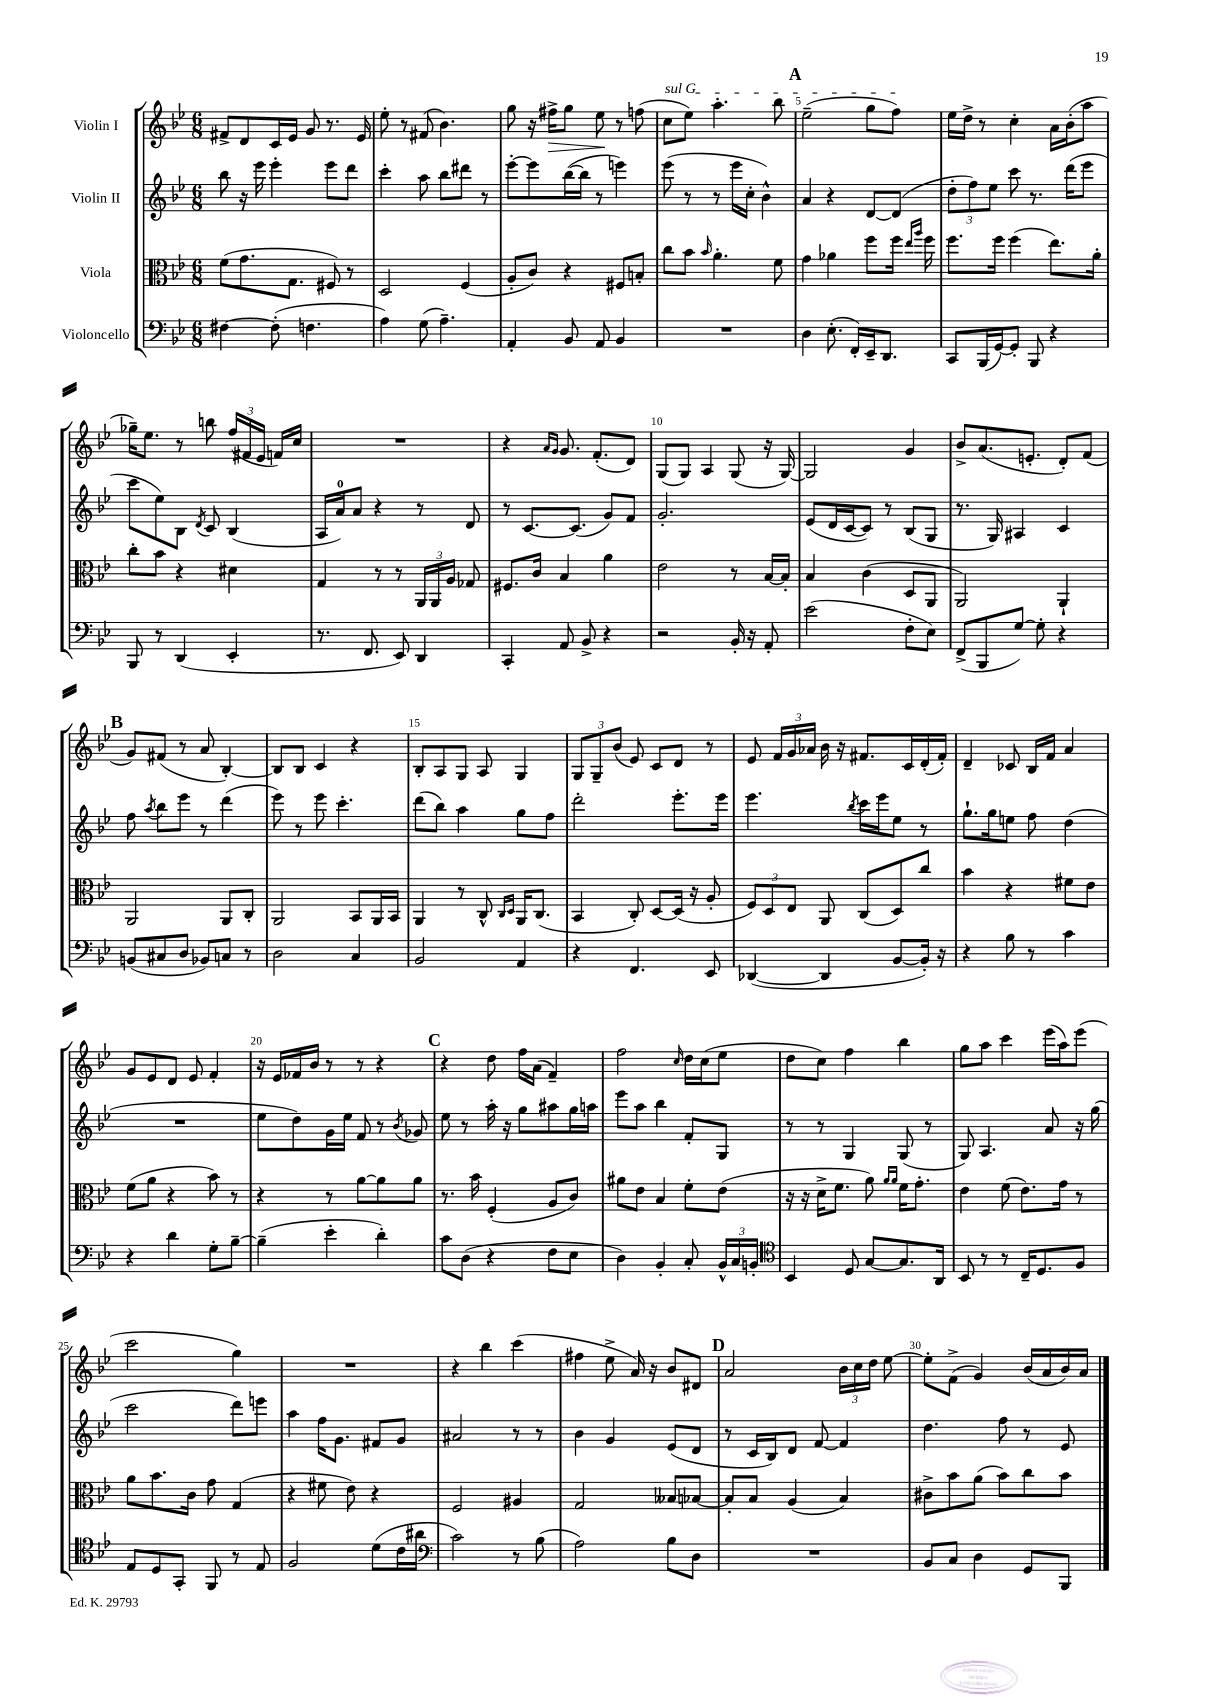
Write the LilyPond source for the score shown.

<<
\new StaffGroup <<
\new Staff = "s0" \with { instrumentName = "Violin I" } {
    \clef treble \key bes \major \numericTimeSignature \time 6/8
    \autoBeamOff fis'8[-> d'8 c'16 ees'16] g'8 r8. ees'16 |
    ees''8-. r8 fis'8( bes'4.) |
    g''8 r16 fis''16[->\> g''8] ees''8\! r8 f''8( |
    \once \override TextSpanner.bound-details.left.text = \markup { \italic "sul G" } c''8[\startTextSpan ees''8]) a''4.-. bes''8 |
    \mark \markup { \bold "A" } ees''2--( g''8[ f''8]\stopTextSpan) |
    ees''16[ d''16]-> r8 c''4-. a'16[ bes'16-.( a''8] |
    ges''16[--) ees''8.] r8 b''8 \tuplet 3/2 { f''16[( fis'16 ees'16] } f'16[) c''16] |
    R2. |
    r4 \grace { a'16[ g'16] } g'8. f'8.[-.( d'8]) |
    g8[( g8]) a4 g8( r16 g16~) |
    g2 g'4 |
    bes'8[-> a'8.( e'8.]-. d'8[-.) f'8]( |
    \mark \markup { \bold "B" } g'8[) fis'8]( r8 a'8 bes4~-.) |
    bes8[ bes8] c'4 r4 |
    bes8[-. a8 g8] a8 g4 |
    \tuplet 3/2 { g8[ g8-- bes'8]( } ees'8) c'8[ d'8] r8 |
    ees'8 \tuplet 3/2 { f'16[ g'16 aes'16] } bes'16 r16 fis'8.[ c'16 d'16-.( fis'16]-.) |
    d'4-- ces'8 bes16[ f'16] a'4 |
    g'8[ ees'8 d'8] ees'8 f'4-. |
    r16 ees'16[ fes'16 bes'16] r8 r8 r4 |
    \mark \markup { \bold "C" } r4 d''8 f''16[ a'16]( f'4--) |
    f''2 \grace { c''16 } d''16[ c''16( ees''8] |
    d''8[ c''8]) f''4 bes''4 |
    g''8[ a''8] c'''4 ees'''16[( a''16) ees'''8]( |
    c'''2 g''4) |
    R2. |
    r4 bes''4 c'''4( |
    fis''4 ees''8-> a'16) r16 bes'8[ dis'8] |
    \mark \markup { \bold "D" } a'2 \tuplet 3/2 { bes'16[ c''16 d''16] } ees''8~ |
    ees''8[-. f'8]->( g'4) bes'16[( a'16 bes'16) a'16] \bar "|." |
}
\new Staff = "s1" \with { instrumentName = "Violin II" } {
    \clef treble \key bes \major \numericTimeSignature \time 6/8
    \autoBeamOff bes''8 r16 ees'''16 ees'''4-. ees'''8[ d'''8] |
    c'''4-. a''8 bes''8[ dis'''8] r8 |
    ees'''8[~-. ees'''8 bes''16~( bes''16] r8 e'''4) |
    ees'''8( r8 r8 ees'''16[ c''16]-. bes'4-^) |
    \mark \markup { \bold "A" } a'4 r4 d'8[~ d'8]( |
    \tuplet 3/2 { d''8[-. f''8) ees''8] } c'''8 r8. d'''16[( ees'''8] |
    c'''8[ ees''8) bes8] \acciaccatura { d'8 } c'8 bes4( |
    a16[ a'16-0) a'8] r4 r8 d'8 |
    r8 c'8.[~ c'8.]( g'8[) f'8] |
    g'2.-. |
    ees'8[( d'16 c'16~ c'8]) r8 bes8[( g8] |
    r8. g16) ais4 c'4 |
    \mark \markup { \bold "B" } f''8 \acciaccatura { a''8 } bes''8[ ees'''8] r8 d'''4( |
    ees'''8) r8 ees'''8 c'''4.-. |
    d'''8[( bes''8]) a''4 g''8[ f''8] |
    d'''2-. ees'''8.[-. ees'''16] |
    ees'''4. \acciaccatura { bes''8 } c'''16[ ees'''16 ees''8] r8 |
    g''8.[-! g''16 e''8] f''8 d''4( |
    R2. |
    ees''8[ d''8) g'16 ees''16] f'8 r8 \acciaccatura { bes'8 } ges'8 |
    \mark \markup { \bold "C" } ees''8 r8 a''16-. r16 g''8[ ais''8 g''16 a''16] |
    ees'''8[ a''8] bes''4 f'8[-. g8] |
    r8 r8 g4 g8( r8 |
    g8) a4. a'8 r16 g''16( |
    c'''2 d'''8[) e'''8] |
    a''4 f''16[ g'8.] fis'8[ g'8] |
    ais'2 r8 r8 |
    bes'4 g'4 ees'8[( d'8] |
    \mark \markup { \bold "D" } r8 c'16[ bes16) d'8] f'8~ f'4 |
    d''4. f''8 r8 ees'8 \bar "|." |
}
\new Staff = "s2" \with { instrumentName = "Viola" } {
    \clef alto \key bes \major \numericTimeSignature \time 6/8
    \autoBeamOff f'8[( g'8. g8.] fis8) r8 |
    d2 f4( |
    a8[-. c'8]) r4 fis8[ b8]-. |
    c''8[ bes'8] \grace { bes'16 } a'4.-. f'8 |
    \mark \markup { \bold "A" } g'4 aes'4 f''8[ f''16] \grace { ees''16[ a''16] } f''16 |
    f''8.[ f''16] f''4( ees''8.[) a'16]-. |
    c''8[-. bes'8] r4 dis'4 |
    g4 r8 r8 \tuplet 3/2 { a,16[ a,16 a16] } ges8 |
    fis8.[ c'16] bes4 a'4 |
    ees'2 r8 bes16[~ bes16]-. |
    bes4 c'4( d8[ a,8] |
    a,2) a,4-! |
    \mark \markup { \bold "B" } a,2 a,8[ c8]-. |
    a,2 bes,8[ a,16 bes,16] |
    a,4 r8 c8-^ \grace { c16[ d16] } a,16[ c8.]( |
    bes,4 c8-.) d8[~ d16]( r16 a8-. |
    \tuplet 3/2 { f8[) d8 ees8] } a,8 c8[( d8) c''8] |
    bes'4 r4 fis'8[ ees'8] |
    f'8[( a'8] r4 bes'8) r8 |
    r4 r8 a'8[~ a'8 a'8] |
    \mark \markup { \bold "C" } r8. bes'16 f4-.( a8[ c'8]) |
    ais'8[ ees'8] bes4 f'8[-. ees'8]( |
    r16 r16 d'16[-> f'8.] a'8) \grace { a'16[ a'16] } f'16[ g'8.]-. |
    ees'4 f'8( ees'8.[) g'16] r8 |
    a'8[ bes'8. c'16] g'8 g4( |
    r4 fis'8 ees'8) r4 |
    f2 ais4 |
    g2 beses8[ bes8]~ |
    \mark \markup { \bold "D" } bes8[-. bes8] a4( bes4) |
    cis'8[-> bes'8 a'8]( bes'8[) c''8 bes'8] \bar "|." |
}
\new Staff = "s3" \with { instrumentName = "Violoncello" } {
    \clef bass \key bes \major \numericTimeSignature \time 6/8
    \autoBeamOff fis4~ fis8-.( f4. |
    a4) g8( a4.--) |
    a,4-. bes,8 a,8 bes,4 |
    R2. |
    \mark \markup { \bold "A" } d4 ees8.-.( f,16[-.) ees,16-- d,8.] |
    c,8[ bes,,16( g,16~) g,8]-. bes,,8 r4 |
    bes,,8 r8 d,4( ees,4-. |
    r8. f,8. ees,8) d,4 |
    c,4-. a,8 bes,8-> r4 |
    r2 bes,16-. r16 a,8-. |
    ees'2( f8[-. ees8]) |
    f,8[->( bes,,8 g8]~) g8-. r4 |
    \mark \markup { \bold "B" } b,8[( cis8 d8] bes,8[) c8] r8 |
    d2 c4 |
    bes,2 a,4 |
    r4 f,4. ees,8 |
    des,4~( des,4 bes,8[~ bes,16]-.) r16 |
    r4 bes8 r8 c'4 |
    r4 d'4 g8[-. bes8]~-- |
    bes4--( ees'4-. d'4-.) |
    \mark \markup { \bold "C" } c'8[ d8]( r4 f8[ ees8] |
    d4) bes,4-. c8-. \tuplet 3/2 { bes,16[-^ c16 b,16]-. } |
    \clef tenor bes,4 d8 g8[~ g8. a,16] |
    bes,8 r8 r8 c16[-- d8. f8] |
    ees8[ d8 g,8]-. f,8 r8 ees8 |
    f2 d'8[( c'16 ais'16] |
    \clef bass c'2) r8 bes8( |
    a2) bes8[ d8] |
    \mark \markup { \bold "D" } R2. |
    bes,8[ c8] d4 g,8[ bes,,8] \bar "|." |
}
>>
>>
\layout { \context { \Score \override BarNumber.break-visibility = ##(#f #t #t) barNumberVisibility = #(every-nth-bar-number-visible 5) } }
